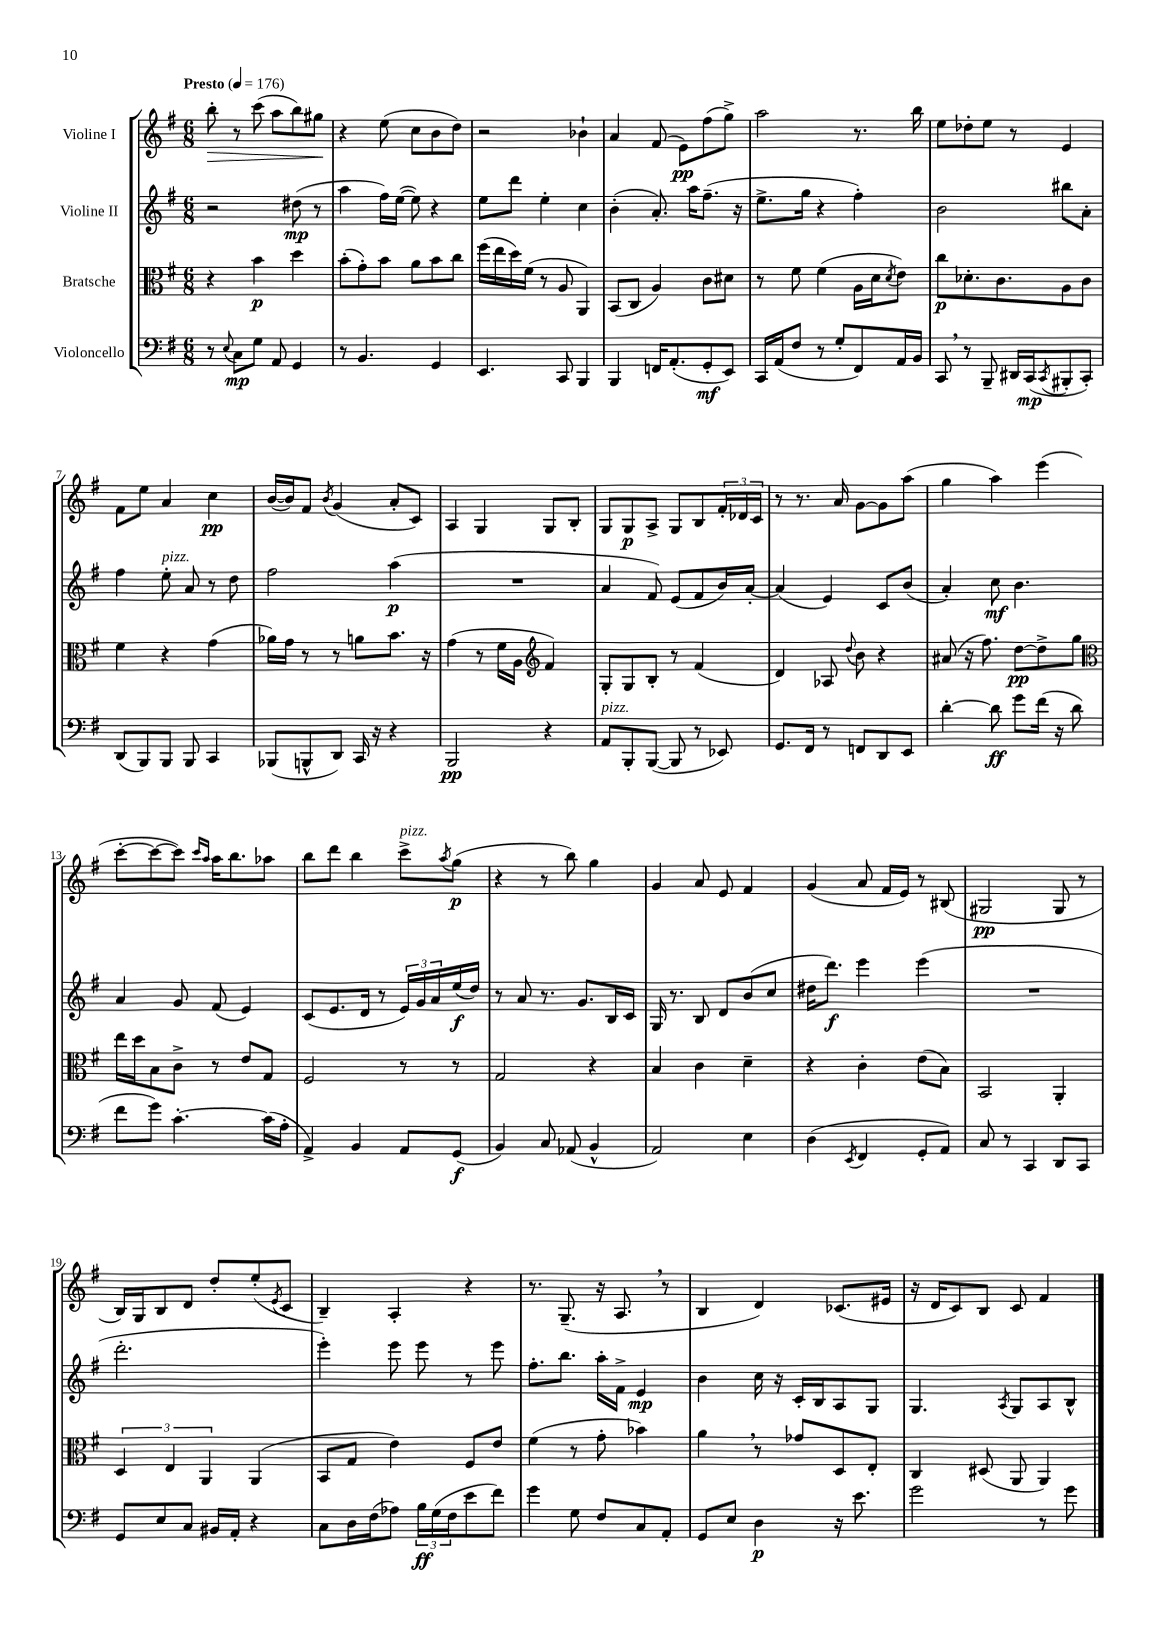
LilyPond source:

<<
\new StaffGroup <<
\new Staff = "s0" \with { instrumentName = "Violine I" } {
    \clef treble \key g \major \numericTimeSignature \time 6/8 \tempo "Presto" 4 = 176
    b''8-.\> r8 c'''8( a''8 b''8) gis''8\! |
    r4 e''8( c''8 b'8 d''8) |
    r2 bes'4-! |
    a'4 fis'8( e'8\pp) fis''8( g''8->) |
    a''2 r8. b''16 |
    e''8 des''8-. e''8 r8 e'4 |
    fis'8 e''8 a'4 c''4\pp |
    b'16~( b'16) fis'8 \acciaccatura { b'8 } g'4( a'8-. c'8) |
    a4 g4 g8 b8-. |
    g8 g8\p a8-> g8 b8 \tuplet 3/2 { fis'16-. des'16 c'16 } |
    r8 r8. a'16 g'8~ g'8 a''8( |
    g''4 a''4) e'''4( |
    c'''8~-. c'''8~ c'''8) \grace { c'''16 a''16 } a''16 b''8. aes''8 |
    b''8 d'''8 b''4 c'''8->^\markup { \italic "pizz." } \acciaccatura { a''8 } g''8\p( |
    r4 r8 b''8) g''4 |
    g'4 a'8 e'8 fis'4 |
    g'4( a'8 fis'16 e'16) r8 bis8( |
    gis2\pp gis8 r8 |
    b16) g16 b8 d'8 d''8-. e''8-.( \acciaccatura { e'8 } c'8 |
    b4--) a4-. r4 |
    r8. g8.--( r16 a8. \breathe r8 |
    b4 d'4) ces'8.( eis'16 |
    r16 d'16 c'8) b8 c'8 fis'4 \bar "|." |
}
\new Staff = "s1" \with { instrumentName = "Violine II" } {
    \clef treble \key g \major \numericTimeSignature \time 6/8
    r2 dis''8\mp( r8 |
    a''4 fis''16) e''16~( e''8) r4 |
    e''8 d'''8 e''4-. c''4 |
    b'4-.( a'8.-.) a''16 fis''8.--( r16 |
    e''8.-> g''16 r4 fis''4-.) |
    b'2 bis''8 a'8-. |
    fis''4 e''8-.^\markup { \italic "pizz." } a'8 r8 d''8 |
    fis''2 a''4\p( |
    R2. |
    a'4 fis'8) e'8( fis'8 b'16) a'16~-. |
    a'4( e'4) c'8 b'8( |
    a'4-.) c''8\mf b'4. |
    a'4 g'8 fis'8( e'4) |
    c'8( e'8. d'16 r8 \tuplet 3/2 { e'16) g'16 a'16 } e''16\f( d''16) |
    r8 a'8 r8. g'8. b16 c'16 |
    g16 r8. b8 d'8 b'8( c''8 |
    dis''16 d'''8.\f) e'''4 e'''4( |
    R2. |
    d'''2.-. |
    e'''4-.) e'''8 e'''8 r8 e'''8 |
    fis''8.-. b''8. a''16-. fis'16-> e'4\mp |
    b'4 c''16 r16 c'16-. b16 a8 g8 |
    g4. \acciaccatura { a8 } g8 a8 b8-^ \bar "|." |
}
\new Staff = "s2" \with { instrumentName = "Bratsche" } {
    \clef alto \key g \major \numericTimeSignature \time 6/8
    r4 b'4\p d''4 |
    b'8-.( g'8-.) b'8 a'8 b'8 c''8 |
    fis''16( e''16 d''16) fis'16( r8 a8 a,4) |
    b,8( c8 a4) c'8 dis'8 |
    r8 fis'8 fis'4( a16 d'16 \acciaccatura { d'8 } e'8) |
    c''8\p des'8.-. c'8. a8 c'8 |
    fis'4 r4 g'4( |
    aes'16) g'16 r8 r8 a'8 b'8. r16 |
    g'4( r8 fis'16 a16 \clef treble fis'4) |
    g8-. g8 b8-. r8 fis'4( |
    d'4) aes8 \appoggiatura { d''8 } b'8 r4 |
    ais'8( r16 fis''8.) d''8~\pp d''8-> g''8 |
    \clef alto e''16 d''16 b8 c'8-> r8 e'8 g8 |
    fis2 r8 r8 |
    g2 r4 |
    b4 c'4 d'4-- |
    r4 c'4-. e'8( b8) |
    b,2 a,4-. |
    \tuplet 3/2 { d4 e4 a,4 } a,4( |
    b,8 g8 e'4) fis8 e'8 |
    fis'4( r8 g'8-. bes'4) |
    a'4 \breathe r8 ges'8 d8 e8-. |
    c4 dis8( a,8 a,4) \bar "|." |
}
\new Staff = "s3" \with { instrumentName = "Violoncello" } {
    \clef bass \key g \major \numericTimeSignature \time 6/8
    r8 \appoggiatura { e8 } c8\mp g8 a,8 g,4 |
    r8 b,4. g,4 |
    e,4. c,8 b,,4 |
    b,,4 f,16 a,8.-.( g,8-.\mf e,8) |
    c,16 a,16( fis8 r8 g8-. fis,8) a,16 b,16 |
    c,8 \breathe r8 b,,8-- dis,16 c,16\mp( \acciaccatura { c,8 } bis,,8-. c,8-.) |
    d,8( b,,8) b,,8 b,,8 c,4 |
    bes,,8( b,,8-^ d,8) c,16 r16 r4 |
    b,,2\pp r4 |
    a,8^\markup { \italic "pizz." } b,,8-. b,,8~( b,,8 r8 ees,8) |
    g,8. fis,16 r8 f,8 d,8 e,8 |
    d'4~-. d'8\ff g'8 fis'16( r16 d'8 |
    fis'8 g'8) c'4.~-. c'16( a16-. |
    a,4->) b,4 a,8 g,8\f( |
    b,4) c8 aes,8( b,4-^ |
    a,2) e4 |
    d4( \acciaccatura { e,8 } fis,4 g,8-. a,8) |
    c8 r8 c,4 d,8 c,8 |
    g,8 e8 c8 bis,16 a,16-. r4 |
    c8 d16 fis16( aes8) \tuplet 3/2 { b16\ff g16( fis16 } e'8 fis'8) |
    g'4 g8 fis8 c8 a,8-. |
    g,8 e8 d4\p r16 e'8. |
    g'2 r8 g'8 \bar "|." |
}
>>
>>
